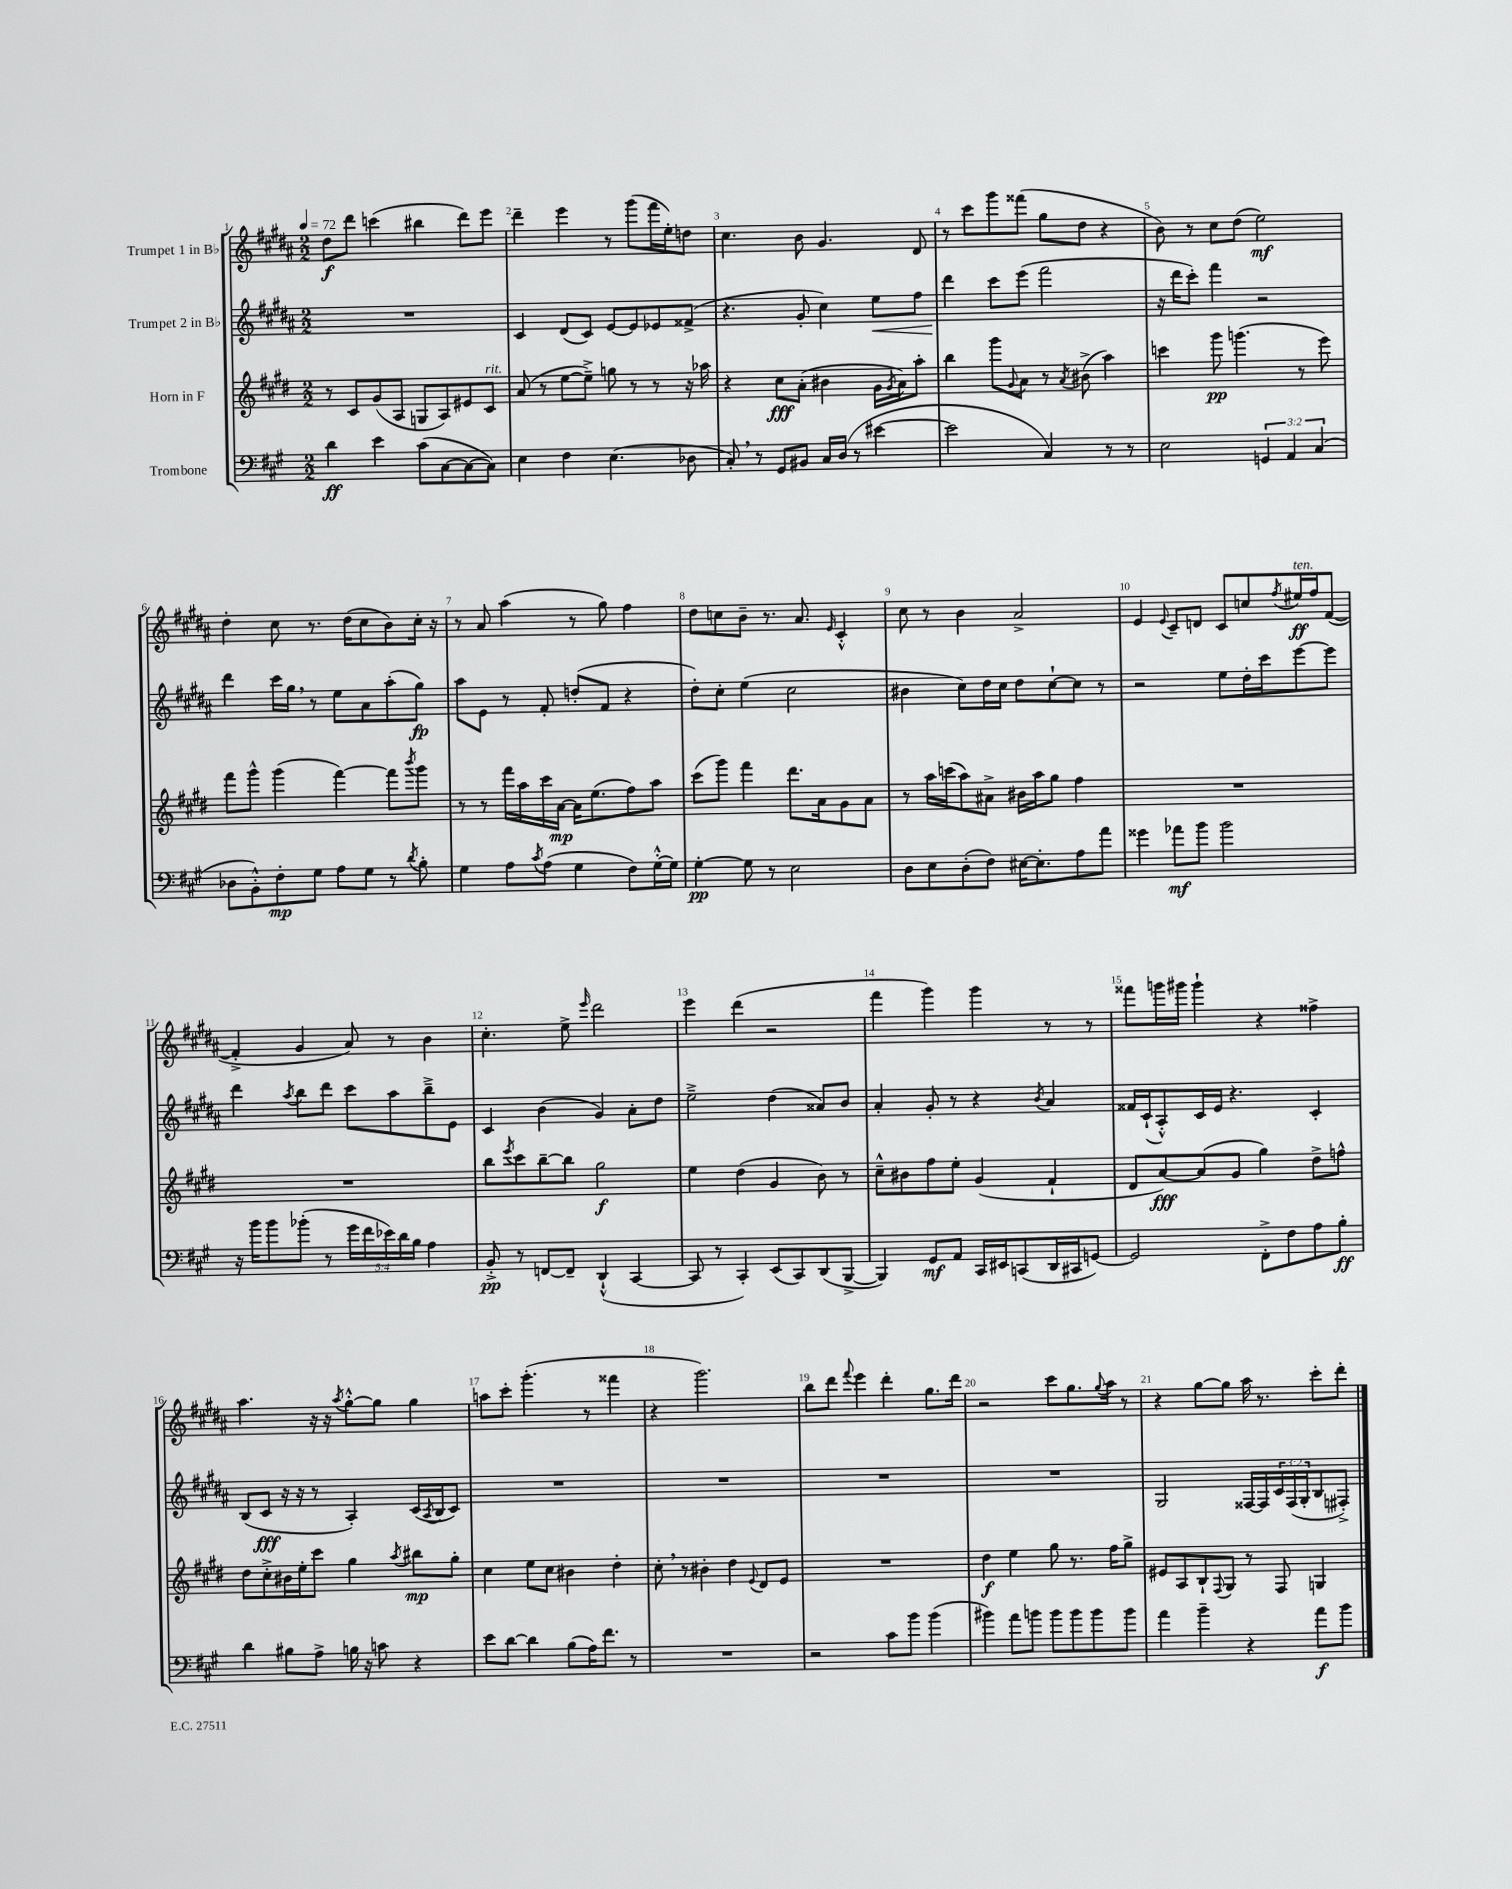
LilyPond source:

<<
\new StaffGroup <<
\new Staff = "s0" \with { instrumentName = "Trumpet 1 in Bb" } {
    \clef treble \key b \major \numericTimeSignature \time 2/2 \tempo 4 = 72
    dis''8\f dis'''8 c'''4( bis''4 dis'''8) e'''8 |
    dis'''4-- e'''4 r8 gis'''8( fis'''16 e''16-.) d''8 |
    cis''4. b'8 gis'4. dis'8 |
    r8 cis'''8 gis'''8 fisis'''8( gis''8 dis''8 r4 |
    b'8) r8 cis''8 dis''8( e''2\mf) |
    dis''4-. cis''8 r8. dis''16( cis''8 b'8) cis''16-. r16 |
    r8 ais'8 ais''4( r8 gis''8) fis''4 |
    dis''8 c''8 b'8-- r8. ais'8. \grace { e'16 } cis'4-.-^ |
    cis''8 r8 b'4 ais'2-> |
    e'4 \appoggiatura { e'8 } cis'8-- d'8 cis'8 c''8 \acciaccatura { fis''8 } eis''16\ff^\markup { \italic "ten." } fis''16 fis'8~( |
    fis'4-.-> gis'4 ais'8) r8 b'4 |
    cis''4.-. e''8-> \grace { e'''16 } dis'''2 |
    e'''4 dis'''4( r2 |
    fis'''4 gis'''4) gis'''4 r8 r8 |
    fisis'''8 g'''16 gis'''16 gis'''4-! r4 fisis''4-> |
    ais''4. r16 r16 \acciaccatura { ais''8 } gis''8~-.-^ gis''8 gis''4 |
    a''8 cis'''8-. gis'''4.-.( r8 fisis'''4 |
    r4 gis'''2.) |
    b''8 dis'''8 \appoggiatura { fis'''8 } e'''4 dis'''4-. gis''8. dis'''16 |
    r2 cis'''8 gis''8. \appoggiatura { gis''8 } ais''16 r8 |
    r4 gis''8~ gis''8 ais''16 r8. cis'''8-. dis'''8-. \bar "|." |
}
\new Staff = "s1" \with { instrumentName = "Trumpet 2 in Bb" } {
    \clef treble \key b \major \numericTimeSignature \time 2/2 \override Staff.TupletNumber.text = #tuplet-number::calc-fraction-text
    R1 |
    cis'4 dis'8( cis'8) e'8~ e'8 ees'8 fisis'8->( |
    r4. gis'8-. cis''4) e''8\< fis''8 |
    dis'''4\! cis'''8 e'''8( fis'''2 |
    r16 dis'''16 cis'''8-.) fis'''4 r2 |
    dis'''4 cis'''16 gis''16 \breathe r8 e''8 ais'8 ais''8-.( gis''8\fp) |
    ais''8 e'8 r8 fis'8-. d''8-.( fis'8 r4 |
    dis''8-.) cis''8-. e''4( cis''2 |
    bis'4 cis''8) dis''16 cis''16 dis''8 cis''8~-! cis''8 r8 |
    r2 e''8 dis''16-. cis'''16 e'''8~ e'''8 |
    dis'''4 \acciaccatura { ais''8 } b''8 dis'''8 cis'''8 ais''8 b''8---> e'8 |
    cis'4 b'4( gis'4) ais'8-. dis''8 |
    e''2---> dis''4( aisis'8) b'8 |
    ais'4-. gis'8-. r8 r4 \acciaccatura { b'8 } ais'4 |
    fisis'16 cis'16-!( ais8-.-^) cis'16 e'16 r4. cis'4-. |
    b8( cis'8\fff r16 r16 r8 ais4-.) cis'16( \acciaccatura { ais8 } b16 cis'8) |
    R1 |
    R1 |
    R1 |
    R1 |
    gis2 fisis16~ fisis16 \tuplet 3/2 { cis'16 fisis16( gis16-. } b8 fis8-.->) \bar "|." |
}
\new Staff = "s2" \with { instrumentName = "Horn in F" } {
    \clef treble \key e \major \numericTimeSignature \time 2/2
    r8 cis'8 gis'8( a8 g8 a8) eis'8 cis'8^\markup { \italic "rit." } |
    a'8( r8 e''8~ e''8--->) g''8 r8 r8 r16 aes''16 |
    r4 cis''8\fff a'8-.( bis'4 gis'16 \acciaccatura { gis'8 } a'16) a''8-. |
    b''4 gis'''8 \appoggiatura { gis'8 } a'8 r8 \acciaccatura { a'8 } bis'8->( a''4) |
    c'''4 gis'''8\pp g'''4.( r8 e'''8) |
    fis'''8 gis'''8-^ gis'''4( fis'''4~) fis'''8 \acciaccatura { b'''8 } gis'''8 |
    r8 r8 fis'''16 a''16 cis'''16 a'16~\mp a'16 e''8.( fis''8) a''8 |
    cis'''8( gis'''8) fis'''4 dis'''8. a'16 gis'8 a'8 |
    r8 a''16 c'''16( a''8) ais'8-> bis'16 a''16 gis''8 fis''4 |
    R1 |
    R1 |
    b''8 \acciaccatura { e'''8 } cis'''8 b''8~-- b''8 gis''2\f |
    e''4 dis''4( gis'4 b'8) r8 |
    cis''8---^ bis'8 fis''8 e''8-. gis'4( fis'4-! |
    dis'8 a'8~\fff) a'8( gis'8 gis''4) dis''8-> f''8-^ |
    dis''8 cis''8-.-> bis'16 e''16-. cis'''8 gis''4 \acciaccatura { a''8 } bis''8\mp gis''8-. |
    cis''4 e''8 cis''8 bis'4 dis''4-. |
    cis''8-. \breathe r8 bis'4-. dis''4 \appoggiatura { e'8 } dis'8 e'8 |
    R1 |
    dis''4\f e''4 gis''8 r8. fis''16 gis''8-> |
    eis'8 a8 b8-! \appoggiatura { fis8 } gis8 r8 fis8 g4 \bar "|." |
}
\new Staff = "s3" \with { instrumentName = "Trombone" } {
    \clef bass \key a \major \numericTimeSignature \time 2/2 \override Staff.TupletNumber.text = #tuplet-number::calc-fraction-text
    d'4\ff e'4 cis'8( cis8~ cis8~ cis8) |
    e4 fis4 e4.( des8 |
    cis8-.) \breathe r8 gis,8 bis,8 cis16 d16( r8 eis'4~ |
    eis'2 cis4) r8 r8 |
    e2 \tuplet 3/2 { g,4 a,4 cis4( } |
    des8 b,8-.-^) fis8-.\mp gis8 a8 gis8 r8 \acciaccatura { d'8 } b8-. |
    gis4 a8 \acciaccatura { cis'8 } a8( gis4 fis8) gis16~-.-^ gis16 |
    gis4~-.\pp gis8 r8 e2 |
    d8 e8 d8-.( fis8) eis16~ eis8.-. a8 a'8 |
    gisis'4 aes'8\mf b'8 b'2 |
    r16 b'16 b'8 bes'8-.( r8 \tuplet 5/4 { gis'16 fis'16 ees'16) d'16 b16 } a4 |
    b,8-.->\pp r8 f,8~ f,8-- d,4-!-^( cis,4~ |
    cis,8 r8 cis,4-.) e,8( cis,8) d,8( b,,8~-> |
    b,,4) gis,8\mf a,8 cis,16 eis,16 c,8( d,16 cis,16 g,8~) |
    g,2 fis,8-.-> fis8 a8 b8-.\ff |
    d'4 bis8 a8-> b16 r16 c'8 r4 |
    e'8 d'8~ d'4 b8( a16) fis'8. r8 |
    R1 |
    r2 cis'8 b'8 b'4( |
    bis'4) a'8 b'8 b'8 b'8 b'8 b'8 |
    a'4 b'4-- r4 a'8\f b'8 \bar "|." |
}
>>
>>
\layout { \context { \Score \override BarNumber.break-visibility = ##(#f #t #t) barNumberVisibility = #all-bar-numbers-visible } }
